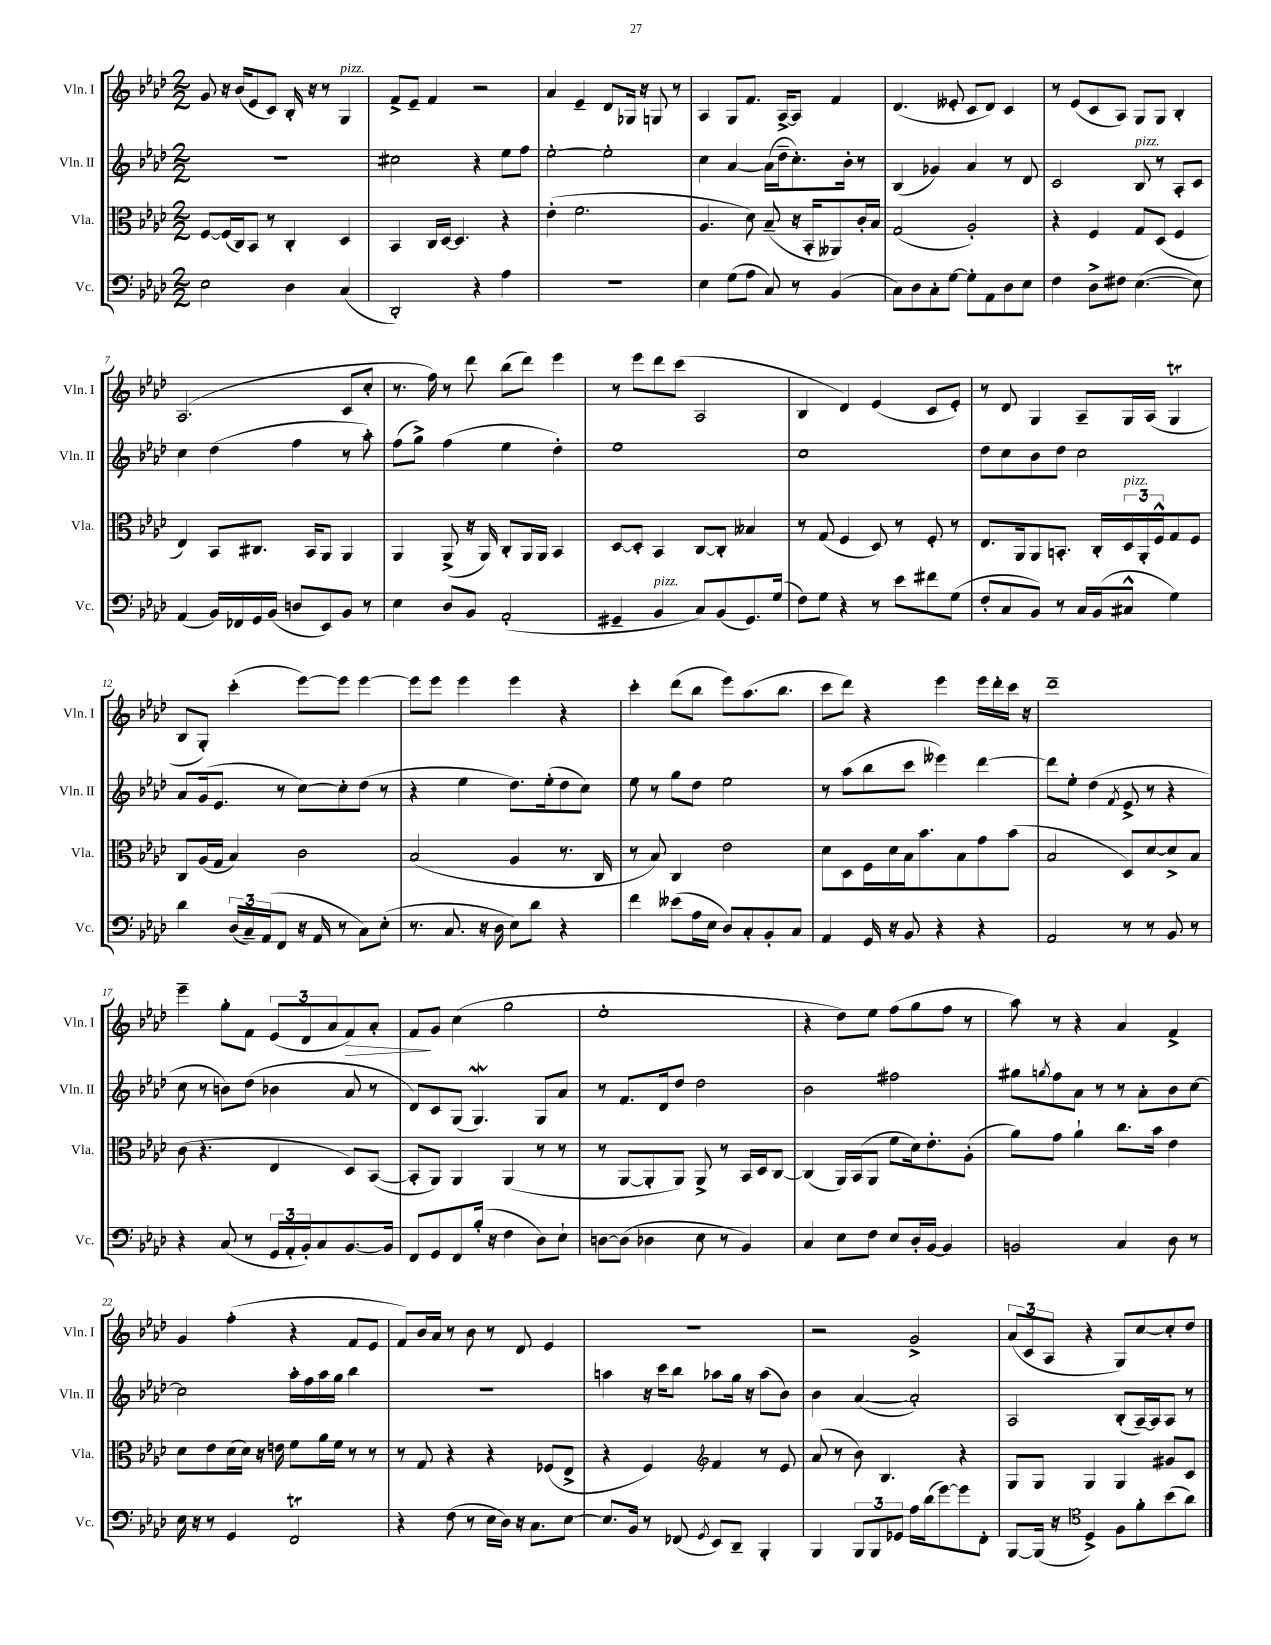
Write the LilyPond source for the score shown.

<<
\new StaffGroup <<
\new Staff = "s0" \with { instrumentName = "Vln. I" shortInstrumentName = "Vln. I" } {
    \clef treble \key aes \major \numericTimeSignature \time 2/2
    g'8 r16 bes'16( ees'8 c'8) bes16-. r16 r8 g4^\markup { \italic "pizz." } |
    f'8-> ees'8-- f'4 r2 |
    aes'4 ees'4-- des'8 ges16 r16 g8 r8 |
    aes4 g8 f'8. aes16~-> aes8 f'4 |
    des'4.( eeses'8-. c'8 des'8) c'4 |
    r8 ees'8( c'8 aes8) g8 g8 bes4-. |
    aes2.( c'8 c''8-. |
    r8. f''16) r8 des'''8 bes''8( des'''8) ees'''4 |
    r8 ees'''8 des'''8 c'''8( aes2 |
    bes4 des'4) ees'4( c'8 ees'8-.) |
    r8 des'8 g4 aes8-- g16 aes16( g4\trill |
    bes8 g8-.) c'''4-.( ees'''8~) ees'''8 ees'''4~ |
    ees'''8 ees'''8 ees'''4 ees'''4 r4 |
    c'''4-. des'''8( bes''8 ees'''8) aes''8.( bes''8. |
    c'''8 des'''8) r4 ees'''4 ees'''16 des'''16-. c'''16 r16 |
    des'''1-- |
    ees'''4-- g''8-. f'8 \tuplet 3/2 { ees'8( des'8 aes'8 } f'8\>) aes'8-. |
    f'8\! g'8 c''4( g''2 |
    ees''1-. |
    r4 des''8) ees''8 f''8( g''8 f''8 r8 |
    aes''8) r8 r4 aes'4 f'4-> |
    g'4 f''4-.( r4 f'8 ees'8 |
    f'8) bes'16 aes'16 r8 bes'8 r8 des'8 ees'4 |
    R1 |
    r2 g'2-> |
    \tuplet 3/2 { aes'8( c'8 aes8 } r4 g8) c''8~ c''8-. des''8 \bar "|." |
}
\new Staff = "s1" \with { instrumentName = "Vln. II" shortInstrumentName = "Vln. II" } {
    \clef treble \key aes \major \numericTimeSignature \time 2/2
    R1 |
    cis''2 r4 ees''8 f''8 |
    ees''2~-. ees''2-. |
    c''4 aes'4~ aes'16( des''16-- c''8.-.) bes'16-. r8 |
    bes4( ges'4) aes'4 r8 des'8 |
    c'2 bes8^\markup { \italic "pizz." } r8 aes8-. c'8 |
    c''4 des''4( f''4 r8 aes''8-.) |
    f''8( g''8->) f''4( ees''4 des''4-.) |
    ees''1 |
    c''1 |
    des''8 c''8 bes'8 des''8 c''2 |
    aes'8 g'16( ees'8. r8 c''8~) c''8-. des''8( r8 |
    r4 ees''4 des''8.) ees''16-.( des''8 c''8) |
    ees''8 r8 g''8 des''8 ees''2 |
    r8 aes''8( bes''8 c'''8 eeses'''4) des'''4~ |
    des'''8 ees''8-. des''4( \acciaccatura { f'8 } ees'8-> r8 r4 |
    c''8 r8 b'8) des''8( bes'4 aes'8 r8 |
    des'8) c'8 g8( g4.\mordent) g8 aes'8 |
    r8 f'8. des'16 des''8 des''2 |
    bes'2 fis''2 |
    gis''8 \acciaccatura { g''8 } f''8 aes'8 r8 r8 aes'8-. bes'8 c''8~ |
    c''2 aes''16-. f''16 aes''16 g''16 bes''4 |
    R1 |
    a''4 r16 c'''16 bes''8 aes''8 g''16 r16 aes''8( bes'8) |
    bes'4 aes'4~( aes'2-.) |
    aes2 bes8-.( aes16~--) aes16 aes8 r8 \bar "|." |
}
\new Staff = "s2" \with { instrumentName = "Vla." shortInstrumentName = "Vla." } {
    \clef alto \key aes \major \numericTimeSignature \time 2/2
    f8~ f16( c16) bes,8 r8 c4-. des4 |
    bes,4 c16 des16~ des4. r4 |
    ees'4-.( f'2. |
    aes4. des'8) bes8--( r16 bes,16-. aeses,8) c'16-. bes16 |
    g2( aes2-.) |
    r4 f4 g8 des8( f4 |
    ees4) bes,8 cis8. bes,16 aes,8 aes,4 |
    aes,4 aes,8->( r16 aes,16) c8-. aes,16 aes,16 bes,4 |
    des8~ des8-. bes,4 c8~ c8-. beses4 |
    r8 g8( f4 des8) r8 f8-. r8 |
    ees8. aes,16 aes,8 b,8.-. c16-. \tuplet 3/2 { des16^\markup { \italic "pizz." } aes,16-. f16-^ } g8 f8 |
    c8 aes16( g16 bes4) c'2 |
    bes2( aes4 r8. c16 |
    r8 bes8) c4 ees'2 |
    des'8 des8 f16 des'16 bes16 bes'8. bes8 g'8 bes'8( |
    bes2 des8) des'8~ des'8-> bes8 |
    c'8( r4. ees4 des8) bes,8~( |
    bes,8-. aes,8) aes,4 aes,4( r8 r8 |
    r8 aes,8~ aes,8-. aes,8) aes,8-> r8 bes,16 des16 c8~ |
    c4( aes,16) bes,16( aes,8 f'8 des'16) ees'8.-. aes8-.( |
    aes'8) g'8 aes'4-! c''8. bes'16 ees'4 |
    des'8 ees'8 des'16( des'16) r16 e'16 f'8 aes'16 f'16 r8 r8 |
    r8 g8 r4 r4 fes8( ees8-> |
    r4 f4) \clef treble f'4 r8 ees'8 |
    aes'8( r8 bes'8) bes4. r4 |
    g8 g8 g4 g4 gis'8 c'8 \bar "|." |
}
\new Staff = "s3" \with { instrumentName = "Vc." shortInstrumentName = "Vc." } {
    \clef bass \key aes \major \numericTimeSignature \time 2/2
    ees2 des4 c4( |
    des,2-.) r4 aes4 |
    r1 |
    ees4 g8( aes8 c8) r8 bes,4( |
    c8) des8 c8-. g8~ g8-. aes,8 des8 ees8 |
    f4 des8-> fis8 ees4.~( ees8) |
    aes,4( bes,16) fes,16 g,16 bes,16( d8 ees,8) bes,8 r8 |
    ees4 des8 bes,8 aes,2-.( |
    gis,4-- bes,4^\markup { \italic "pizz." } c8) bes,8( gis,8.) g16( |
    f8) g8 r4 r8 ees'8 fis'8 g8( |
    f8-. c8 bes,8) r8 c16 bes,16( cis8-^ g4) |
    des'4 \tuplet 3/2 { des16( c16--) aes,16( } f,8 r16 aes,16 r8 c8) ees8-.( |
    r8. c8. r16 des16 ees8) des'8 r4 |
    f'4 eeses'8( aes16 ees16 des8) c8-. bes,8-. c8 |
    aes,4 g,16 r16 bes,8 r4 r4 |
    aes,2 r8 r8 bes,8 r8 |
    r4 c8( r8 \tuplet 3/2 { g,16 aes,16-. bes,16-.) } c8 bes,8.~ bes,16 |
    f,8 g,8 f,8 bes16-.( r16 f4 des8) ees8-! |
    d8~ d8( des4 ees8 r8 bes,4) |
    c4 ees8 f8 ees8 des16-. bes,16~ bes,4 |
    b,2 c4 des8 r8 |
    ees16 r16 r8 g,4 f,2\trill |
    r4 f8( r8 ees16 des16) r16 c8. ees8~ |
    ees8. bes,16 r8 fes,8( \acciaccatura { g,8 } ees,8) des,8-- bes,,4-. |
    bes,,4 \tuplet 3/2 { bes,,8 bes,,8 ges,8 } aes16 des'16( g'8~) g'8 f,8-. |
    bes,,8~ bes,,16( r16 \clef tenor des4->) f8 f'8-. bes'8( aes'8) \bar "|." |
}
>>
>>
